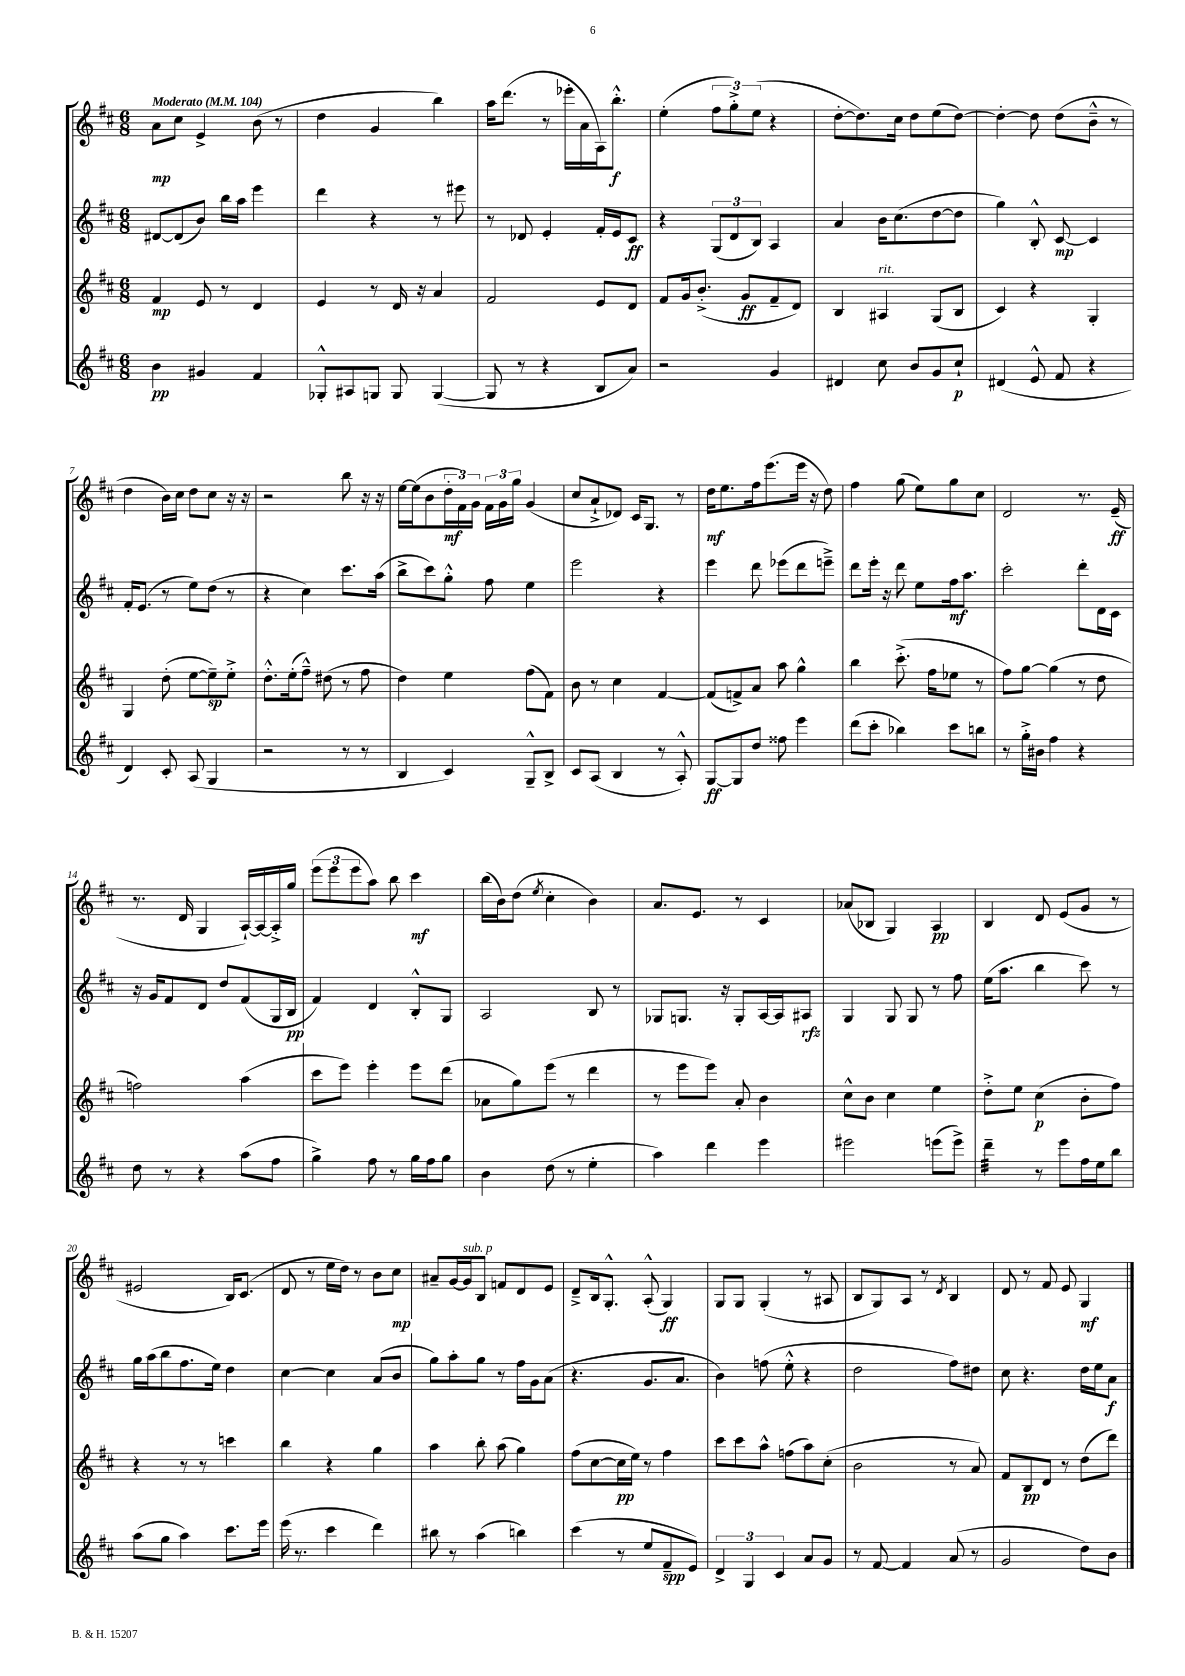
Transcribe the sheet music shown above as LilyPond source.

<<
\new StaffGroup <<
\new Staff = "s0" {
    \clef treble \key d \major \numericTimeSignature \time 6/8 \tempo "Moderato" 4 = 104
    a'8\mp cis''8 e'4-> b'8( r8 |
    d''4 g'4 b''4) |
    a''16 d'''8.( r8 ees'''16-. a'16 a16) b''8.-.-^\f |
    e''4-.( \tuplet 3/2 { fis''8 g''8-.->) e''8( } r4 |
    d''8~-. d''8.) cis''16 d''8 e''8( d''8~) |
    d''4~-. d''8 d''8( b'8---^ r8 |
    d''4 b'16) cis''16 d''8 cis''8 r16 r16 |
    r2 b''8 r16 r16 |
    e''16~ e''16( b'8 \tuplet 3/2 { d''16-.\mf fis'16) g'16 } \tuplet 3/2 { fis'16 g'16 g''16 } g'4( |
    cis''8 a'8-!-> des'8) cis'16 g8. r8 |
    d''16\mf e''8. fis''16 e'''8.( e'''16 r16 d''8) |
    fis''4 g''8( e''8) g''8 cis''8 |
    d'2 r8. e'16--\ff( |
    r8. d'16 g4 a16~-!) a16~ a16-.-> g''16 |
    \tuplet 3/2 { e'''8( e'''8 e'''8 } a''8) b''8 cis'''4\mf |
    b''16( b'16) d''8( \acciaccatura { e''8 } cis''4-. b'4) |
    a'8. e'8. r8 cis'4 |
    aes'8( bes8 g4) a4\pp |
    b4 d'8 e'8( g'8 r8 |
    eis'2 b16) cis'8.( |
    d'8 r8 e''16 d''16) r8 b'8 cis''8\mp |
    ais'8-- g'16~ g'16^\markup { \italic "sub. p" } b8 f'8 d'8 e'8 |
    d'8---> b16 g8.-.-^ a8-.-^( g4\ff) |
    g8 g8 g4-.( r8 ais8 |
    b8 g8) a8 r8 \acciaccatura { d'8 } b4 |
    d'8 r8 fis'8 e'8 g4\mf \bar "|." |
}
\new Staff = "s1" {
    \clef treble \key d \major \numericTimeSignature \time 6/8
    dis'8~ dis'8( b'8) b''16 a''16 e'''4 |
    d'''4 r4 r8 eis'''8 |
    r8 des'8 e'4-. fis'16-. e'16 cis'8\ff |
    r4 \tuplet 3/2 { g8( d'8 b8) } a4 |
    a'4 b'16 cis''8.( d''8~ d''8 |
    g''4) b8-.-^ cis'8~\mp cis'4 |
    fis'16-. e'8.( r8 e''8) d''8( r8 |
    r4 cis''4) cis'''8. a''16( |
    b''8-> cis'''8) g''8-.-^ fis''8 e''4 |
    e'''2 r4 |
    e'''4 d'''8 ees'''8( d'''8 e'''8--->) |
    d'''8 e'''16-. r16 d'''8 e''8 fis''16\mf a''8. |
    cis'''2-. d'''8-. d'16 cis'16 |
    r16 g'16 fis'8 d'8 d''8 fis'8( g16 b16\pp |
    fis'4) d'4 b8-.-^ g8 |
    a2 b8 r8 |
    ges8 g8. r16 g8-. a16~ a16 ais8\rfz |
    g4 g8 g8 r8 fis''8 |
    e''16( a''8. b''4 cis'''8) r8 |
    g''16 a''16( b''8 fis''8. e''16) d''4 |
    cis''4~ cis''4 a'8( b'8 |
    g''8) a''8-. g''8 r8 fis''16 g'16 a'8( |
    r4. g'8. a'8. |
    b'4) f''8( e''8-.-^ r4 |
    d''2 fis''8) dis''8 |
    cis''8 r4. d''16 e''16 a'8\f \bar "|." |
}
\new Staff = "s2" {
    \clef treble \key d \major \numericTimeSignature \time 6/8
    fis'4\mp e'8 r8 d'4 |
    e'4 r8 d'16 r16 a'4 |
    fis'2 e'8 d'8 |
    fis'8 g'16 b'8.-.->( g'8\ff fis'8-- d'8) |
    b4 ais4^\markup { \italic "rit." } g8( b8 |
    cis'4) r4 g4-. |
    g4 d''8-.( e''8~ e''8--\sp) e''8-.-> |
    d''8.-.-^ e''16-.( fis''8---^) dis''8( r8 fis''8 |
    d''4) e''4 fis''8( fis'8) |
    b'8 r8 cis''4 fis'4~ |
    fis'8( f'8->) a'8 a''8 g''4-^ |
    b''4 cis'''8.-.->( fis''16 ees''8 r8 |
    fis''8) g''8~ g''4( r8 d''8 |
    f''2) a''4( |
    cis'''8 e'''8) e'''4-. e'''8 d'''8( |
    aes'8 g''8) e'''8( r8 d'''4 |
    r8 e'''8 e'''8) a'8-. b'4 |
    cis''8-^ b'8 cis''4 e''4 |
    d''8-.-> e''8 cis''4\p( b'8-. fis''8) |
    r4 r8 r8 c'''4 |
    b''4 r4 g''4 |
    a''4 b''8-. a''8( g''4) |
    fis''8( cis''8~ cis''16\pp e''16) r8 fis''4 |
    cis'''8 cis'''8 a''8-^ f''8( a''8) cis''8-.( |
    b'2 r8 a'8) |
    fis'8 b8\pp d'8 r8 d''8( d'''8) \bar "|." |
}
\new Staff = "s3" {
    \clef treble \key d \major \numericTimeSignature \time 6/8
    b'4\pp gis'4 fis'4 |
    ges8-.-^ ais8 g8 g8 g4~( |
    g8 r8 r4 b8 a'8) |
    r2 g'4 |
    dis'4 cis''8 b'8 g'8 cis''8-!\p |
    dis'4( e'8-^ fis'8 r4 |
    d'4) cis'8-. a8( g4 |
    r2 r8 r8 |
    b4 cis'4) g8---^ b8-> |
    cis'8 a8( b4 r8 a8-.-^) |
    g8~\ff g8 d''8 fisis''8 e'''4 |
    d'''8( cis'''8-. bes''4) cis'''8 b''8 |
    r8 g''16-.-> bis'16 fis''4 r4 |
    d''8 r8 r4 a''8( fis''8 |
    g''4->) fis''8 r8 g''16 fis''16 g''8 |
    b'4 d''8( r8 e''4-. |
    a''4) d'''4 e'''4 |
    eis'''2 e'''8( e'''8->) |
    d'''4:32-- r8 e'''8 fis''16 e''16 b''8 |
    a''8( g''8 a''4) cis'''8. e'''16 |
    e'''16( r8. cis'''4 d'''4) |
    bis''8 r8 a''4( b''4) |
    cis'''4( r8 e''8 fis'8--\spp e'8) |
    \tuplet 3/2 { d'4-> g4 cis'4 } a'8 g'8 |
    r8 fis'8~ fis'4 a'8( r8 |
    g'2 d''8) b'8 \bar "|." |
}
>>
>>
